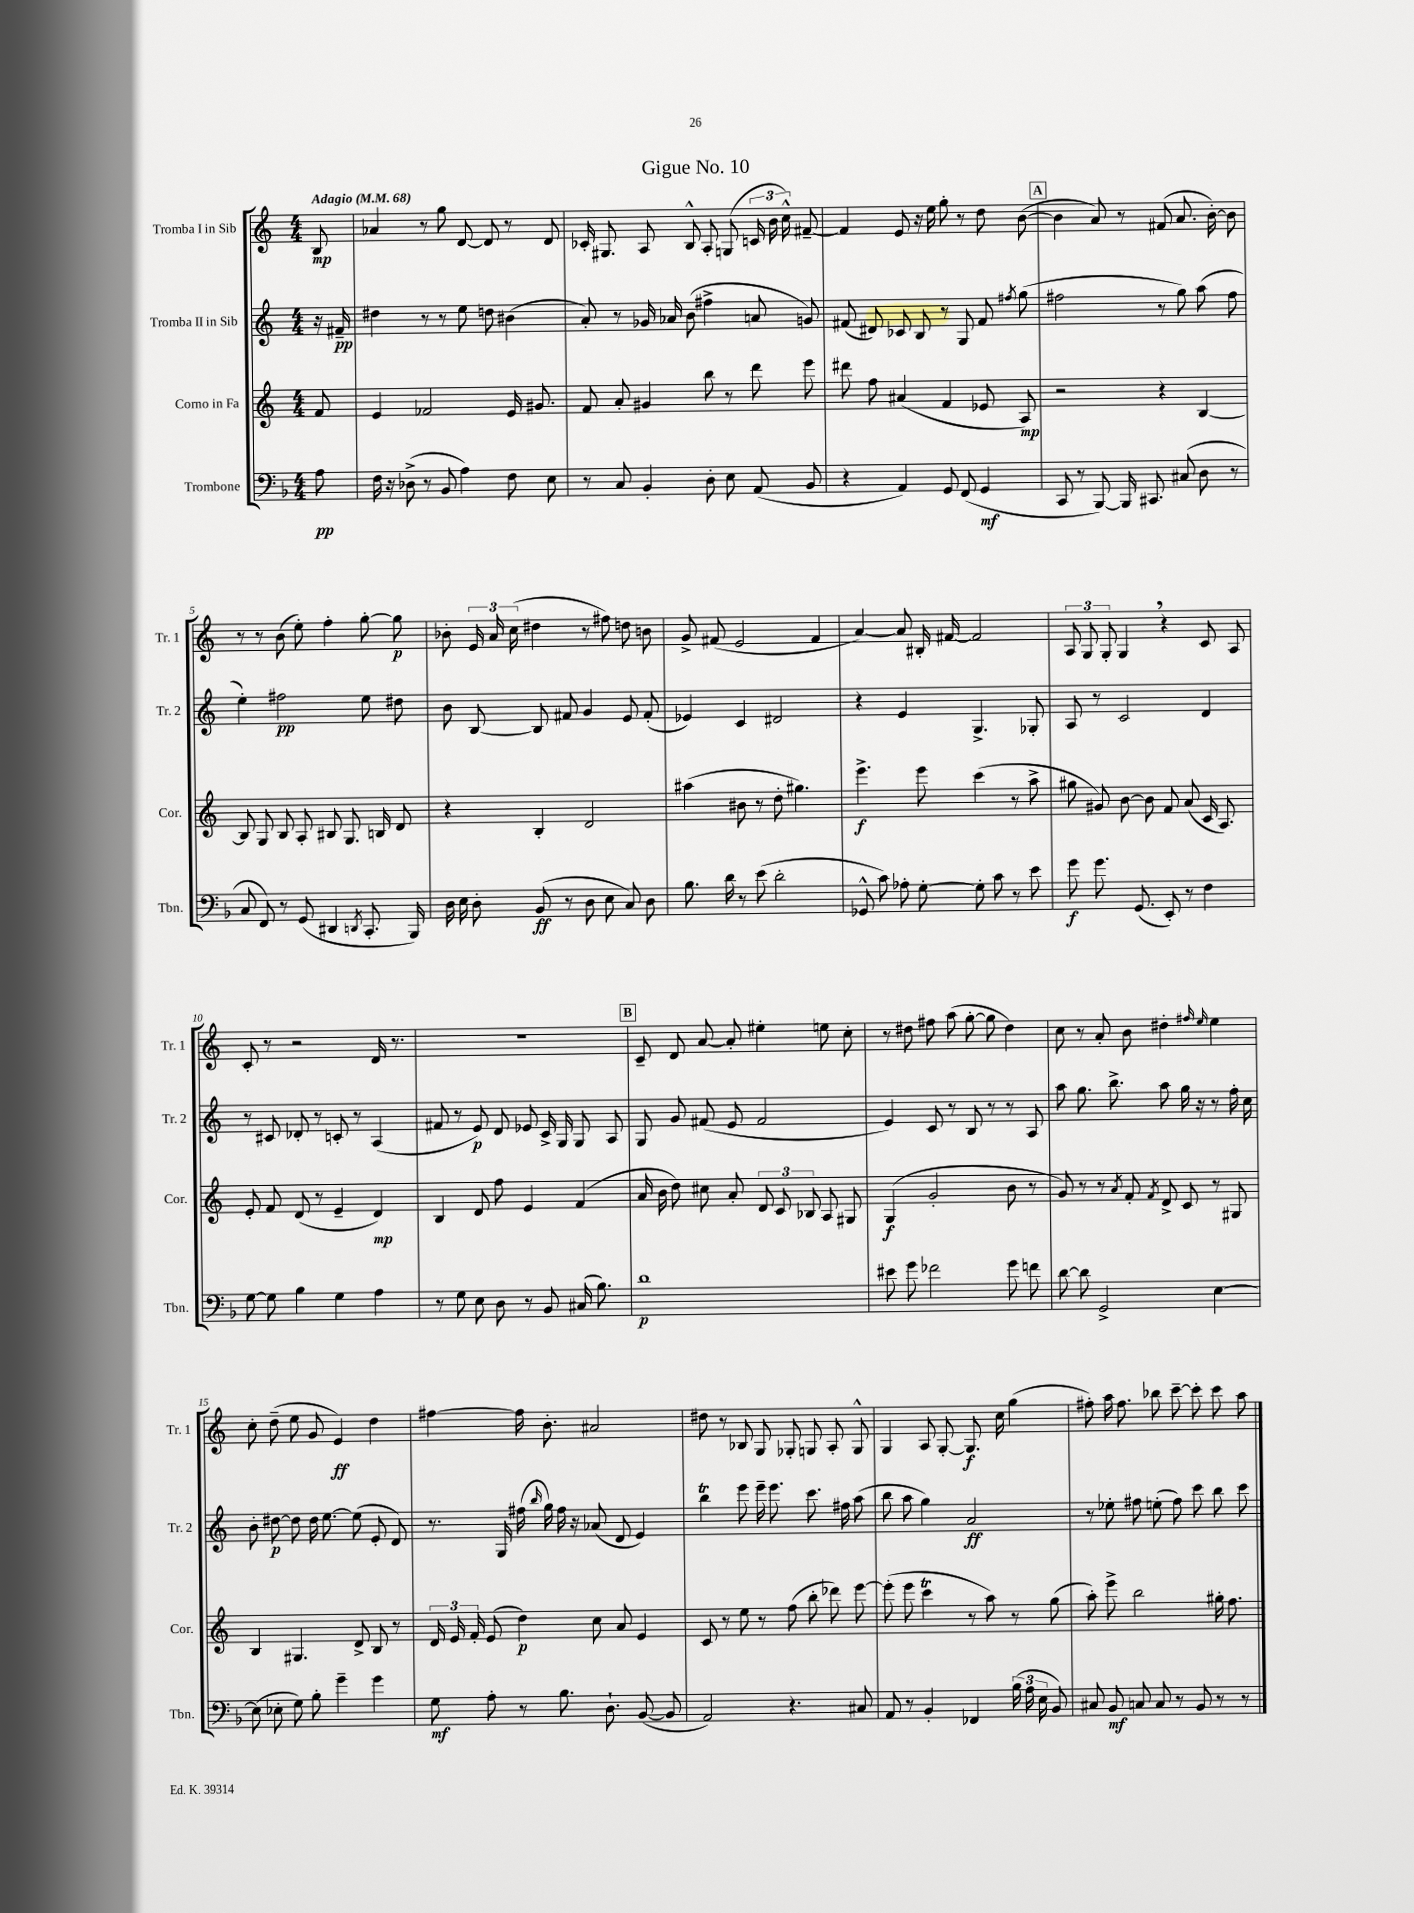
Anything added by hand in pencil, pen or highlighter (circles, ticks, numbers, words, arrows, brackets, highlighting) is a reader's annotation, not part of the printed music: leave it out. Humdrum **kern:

**kern	**kern	**kern	**kern
*staff4	*staff3	*staff2	*staff1
*clefF4	*clefG2	*clefG2	*clefG2
*k[b-]	*k[]	*k[]	*k[]
*M4/4	*M4/4	*M4/4	*M4/4
*MM68	*MM68	*MM68	*MM68
8A	8f	16r	8B
.	.	16f#~	.
=	=	=	=
16F	4e	4dd#	4a-
16r	.	.	.
(8D-^	.	.	.
8r	2f-	8r	8r
8BB-	.	8r	8gg
4A)	.	8ee	[8d
.	.	8dd	8d]
8F	16e	(4b#	8r
.	8.g#	.	.
8E	.	.	8d
=	=	=	=
8r	8f	8a')	16c-'
.	.	.	8.G#
8C	8a'	8r	.
4BB-'	4g#	16g-	8A
.	.	16a-	.
.	.	(8b	8B^^
8D'	8bb	4ff#^	8A'
8E	8r	.	(8G
(8AA	8ddd	8a	24c
.	.	.	24b
.	.	.	24cc^^)
8BB-	8eee	8g)	[8f#~
=	=	=	=
4r	8ddd#	(8f#	4f#]
.	8ff	8d#)	.
4AA)	(4a#	8c-	8e
.	.	8B	16r
.	.	.	16ee
8GG	4f	8r	8gg'
(8FF	.	8G	8r
4GG	8e-	8f#	8dd
.	.	8qff#	.
.	8A)	(8gg	([8b
=	=	=	=
8CC	2r	2ff#	4b]
8r	.	.	.
[8BBB-)	.	.	8a)
16BBB-]	.	.	8r
8.CC#	.	.	.
.	4r	8r	(8f#
(8C#	.	8gg)	8.a
8D	[4B	(8aa	.
.	.	.	[16b')
8r	.	8ff#	8b]
=	=	=	=
8C	8B]	4ee')	8r
8FF)	8G	.	8r
8r	8B	2ff#	(8b
(8GG	8A'	.	8ee')
4DD#	8B#	.	4ff'
.	8.G	.	.
8qDD	.	.	.
8.CC'	.	8ee	[8gg'
.	16B	.	.
.	8d	8dd#	8gg]
16BBB-)	.	.	.
=	=	=	=
16D	4r	8b	8b-'
16E	.	.	.
8D'	.	[8B	24e
.	.	.	24a
.	.	.	(24cc
(8BB-	4B'	8B]	4dd#
8r	.	8f#	.
8D	2d	4g	8r
8E	.	.	8ff#)
8C)	.	8e	8dd
8D	.	(8f#'	8b
=	=	=	=
8.B-	(4aa#	4e-)	8g^
.	.	.	(8f#
16d	.	.	.
8r	8b#	4c	2e
(8e	8r	.	.
2d'	8dd'	2d#	.
.	4.gg#)	.	.
.	.	.	4f#
=	=	=	=
8GG-^^	4.eee^	4r	[4a)
8c)	.	.	.
8A-'	.	4e	8a]
[8G'	8eee	.	16B#'
.	.	.	[16f#
8G']	(4ccc	4.G^	2f#]
8c	.	.	.
8r	8r	.	.
8e	8aa^	8G-'	.
=	=	=	=
8g	8gg#	8A	12A
.	.	.	12G
8.g	8g#)	8r	.
.	.	.	12G'
.	[8b	2c	4G
(8.GG	.	.	.
.	8b]	.	.
8EE')	8f	.	4r
8r	(8a	.	.
4F	16c	4d	8c
.	8.A)	.	.
.	.	.	8A
=	=	=	=
[8G	8e'	8r	8c'
8G]	8f	8c#	8r
4B-	(8d	8d-'	2r
.	8r	8r	.
4G	4e~	8c'	.
.	.	8r	.
4A	4d)	(4A	16d
.	.	.	8.r
=	=	=	=
8r	4B	8f#	1r
8G	.	8r	.
8E	8d	8e)	.
8D	8ff	8d	.
8r	4e	8e-	.
8BB-	.	16c^	.
.	.	16G	.
(16C#	(4f	8G	.
8.B-)	.	.	.
.	.	8A	.
=	=	=	=
1d	16a	8G	8c~
.	16b	.	.
.	8dd)	8g	8d
.	8cc#	(8f#	[8a
.	8a'	8e	8a']
.	12d	2f#	4ee#'
.	12c	.	.
.	12B-	.	.
.	8A	.	8ee
.	8G#	.	8cc'
=	=	=	=
8e#	(4G	4e)	8r
8g	.	.	8dd#
2f-	2g'	8c	8ff#
.	.	8r	(8aa
.	.	8B	[8gg'
.	.	8r	8gg]
8g	8b	8r	4dd#)
8f	8r	8A	.
=	=	=	=
[8d	8g)	8aa	8cc
8d]	8r	8.gg	8r
2GG^	8r	.	8a'
.	.	8.bb^	.
.	8qa	.	.
.	8f'	.	8b
.	8qf	.	.
.	8d^	8aa	4dd#'
.	8c	16gg	.
.	.	16r	.
.	.	.	16qqff#
.	.	.	16qqee
[4E	8r	8r	4ee
.	8G#	16ff'	.
.	.	16cc	.
=	=	=	=
(8E]	4B	8b'	8cc'
8E-'	.	[8dd#	(8dd~
8G)	4.G#	8dd#]	8ee
8B-'	.	16dd#	8g
.	.	[8.ee	.
4g~	.	.	4e)
.	8d^	(8ee]	.
4g	8B	8e'	4dd
.	8r	8d)	.
=	=	=	=
8G	24d	8.r	[4ff#
.	24e	.	.
.	24f'	.	.
8A'	(8e	.	.
.	.	16G	.
8r	4dd)	(16ff#	16ff#]
.	.	16qqbb	.
.	.	16gg)	8.b'
8.B-	.	16ff#	.
.	.	16r	.
.	8cc	(8a-	2a#
8.D`	.	.	.
.	8a	8d	.
([8BB-	4e	4e)	.
8BB-]	.	.	.
=	=	=	=
2AA)	8c	4bb	8dd#
.	8r	.	8r
.	8ee	8eee	8B-
.	8r	16eee~	8G
.	.	8.eee	.
4.r	(8ff	.	8G-'
.	8bb'	8.ccc	8G
.	8ddd-)	.	8A'
.	.	16ff#	.
8C#	[8eee	(8aa	8G^^
=	=	=	=
8AA	(8eee']	8bb	4G
8r	8eee	8aa	.
4BB-'	4ccc	4gg)	8A
.	.	.	[8G'
4FF-	8r	2a	8.G]
.	8aa)	.	.
.	.	.	16cc
(24B-	8r	.	(4gg
24A	.	.	.
24E	.	.	.
8BB-)	(8gg	.	.
=	=	=	=
8C#	8aa')	8r	8ff#')
8BB-	8eee^	8ee-'	16aa
.	.	.	8.ff#
8C	2bb	8ff#	.
8C	.	(8ee'	8bb-
8r	.	8ff#)	[8ccc~
8BB-	.	8ccc	8ccc']
8r	16gg#'	8bb	8ccc
.	8.ff	.	.
8r	.	8ccc	8aa
==	==	==	==
*-	*-	*-	*-
